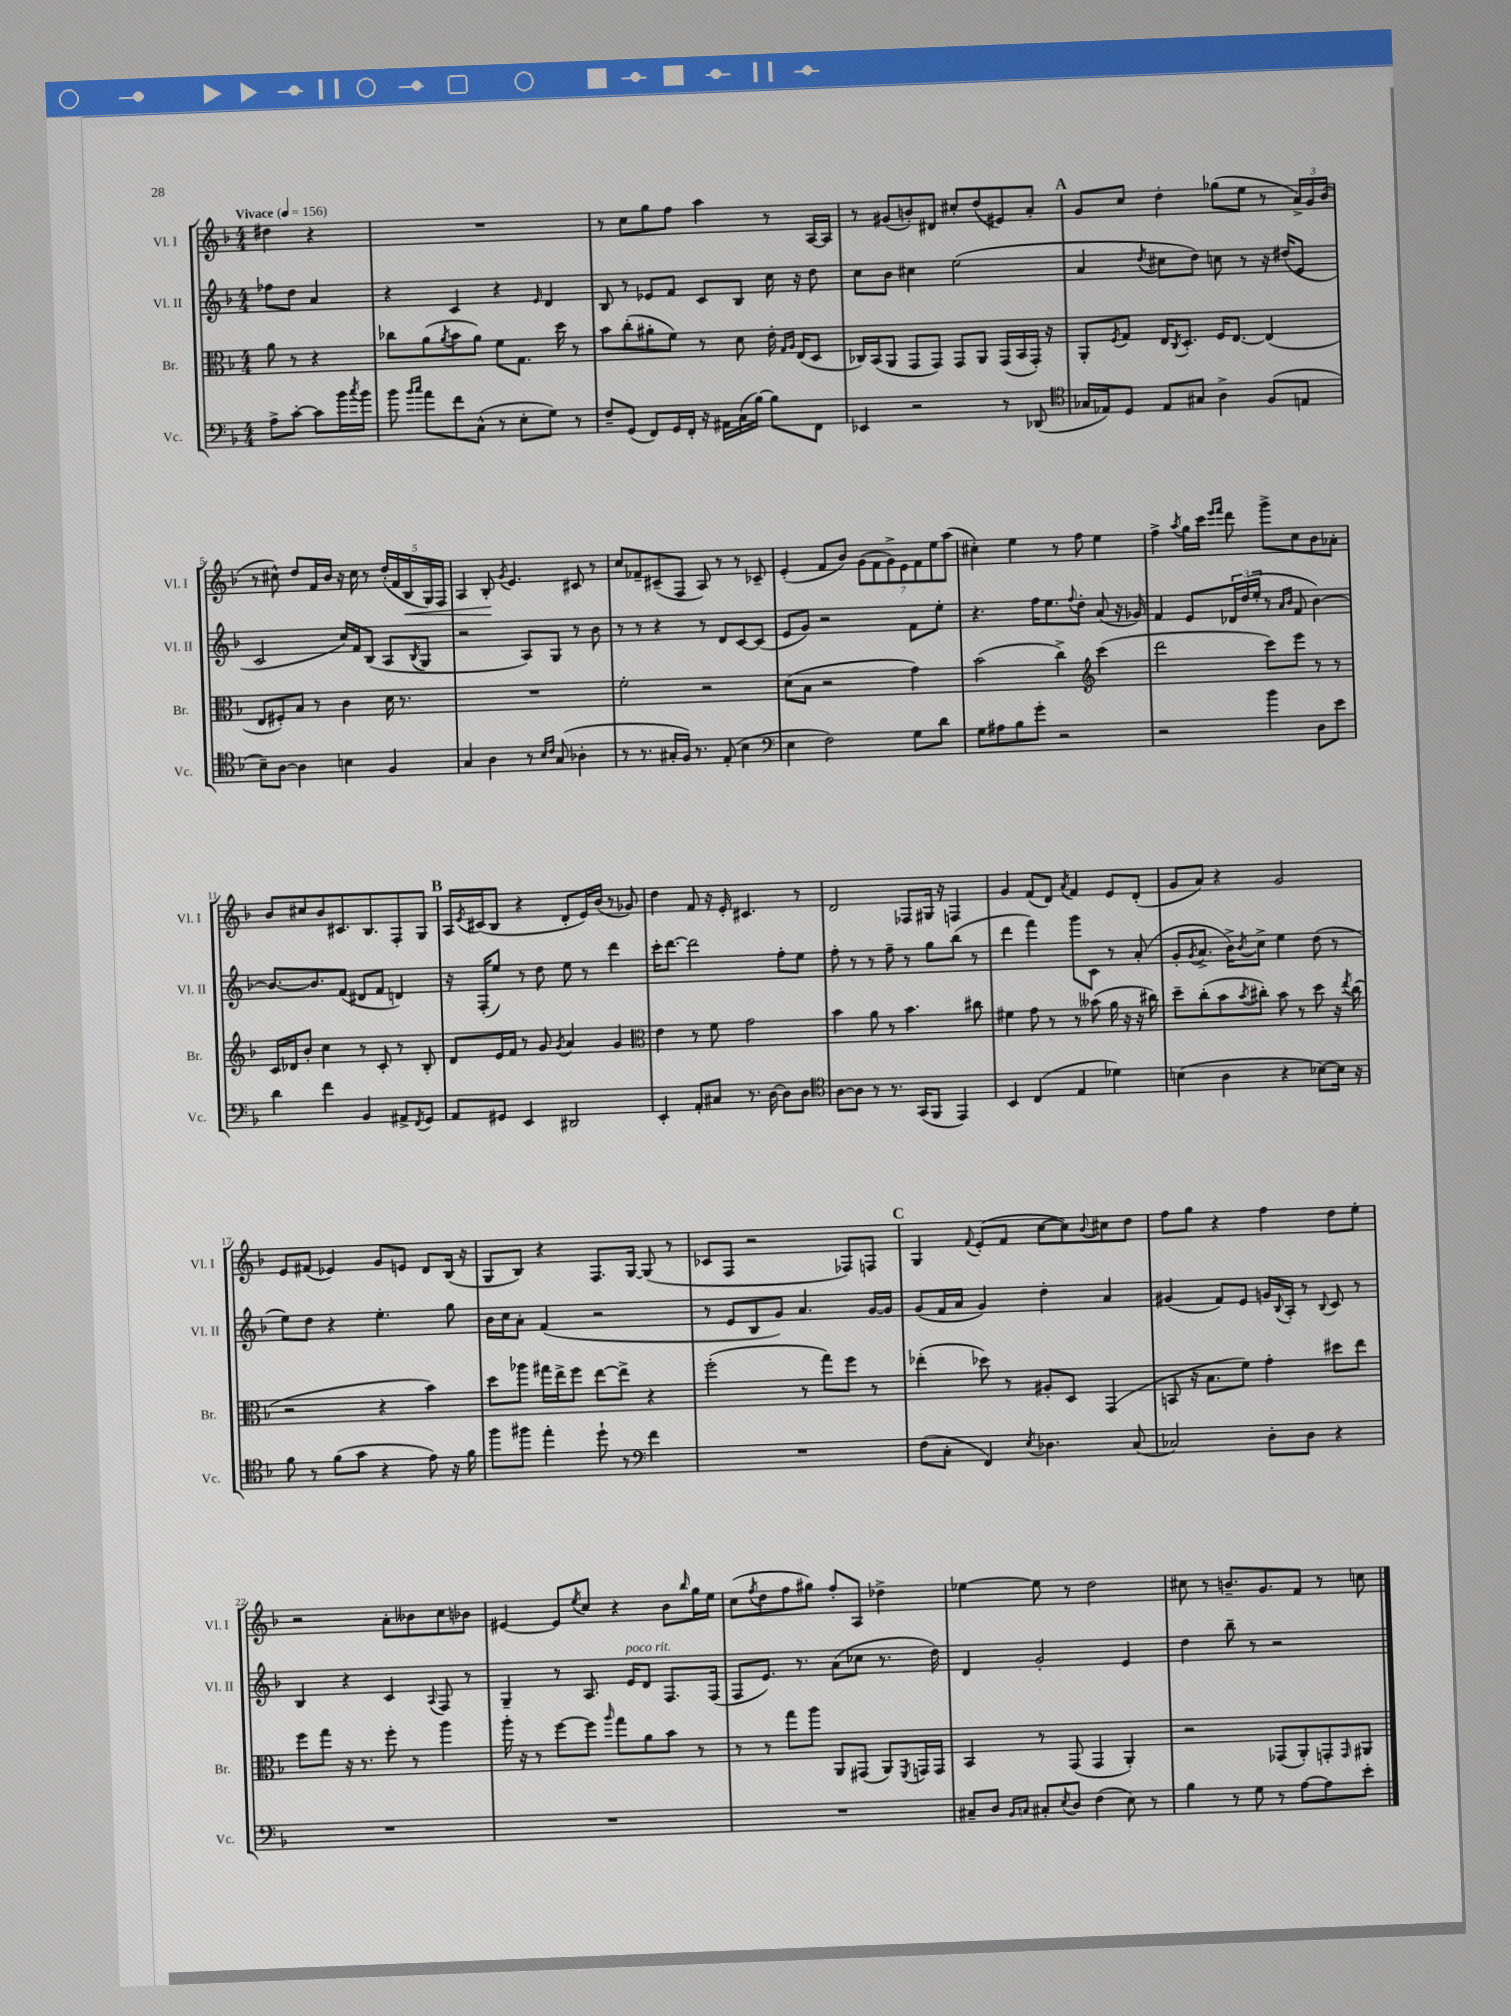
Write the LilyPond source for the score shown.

<<
\new StaffGroup <<
\new Staff = "s0" \with { instrumentName = "Vl. I" shortInstrumentName = "Vl. I" } {
    \clef treble \key f \major \numericTimeSignature \time 4/4 \partial 2 \tempo "Vivace" 4 = 156
    dis''4 r4 |
    R1 |
    r8 c''8 g''8 f''8 a''4 r8 a16~ a16 |
    r8 gis'8( b'8-.) dis'8 cis''8-. d''8( eis'8) a'8-. |
    \mark \markup { \bold "A" } g'8 c''8 d''4-. ges''8( e''8 r8 \tuplet 3/2 { a'16->) g'16 bes'16( } |
    r8 cis''8-^) d''8 f'16 bes'16 r16 cis''16 r8 \tuplet 5/4 { d''16-.( f'16 bes16\< g16) f16 } |
    a4 bes8-.\! \acciaccatura { g'8 } e'4. cis'8 r8 |
    c''8 fes'8-- cis'8--( f8 a8) r8 r8 ces'8-- |
    e'4-.( f'8 bes'8) \tuplet 7/4 { g'8( f'8 g'8->) e'8 f'8 e''8 a''8( } |
    cis''4-.) e''4 r8 f''8 e''4 |
    f''4-> \acciaccatura { a''8 } g''16 c'''16 \grace { e'''16 f'''16 } d'''8 g'''8-> c''8 bes'8 aes'8-. |
    bes'8 cis''8 bes'8 cis'8. bes8. f8-. g8 |
    \mark \markup { \bold "B" } a16 \acciaccatura { e'8 } cis'16( bes8 r4 d'8-. e'16) bes'16( r8 ges'8) |
    d''4 f'8 r16 e'16-. cis'4. r8 |
    d'2 fes8 gis16 r16 f4 |
    g'4 f'8( d'8) \acciaccatura { a'8 } f'4 e'8 d'8-.( |
    g'8 a'8) r4 g'2 |
    e'8 fis'8( ees'4) g'8 e'8 d'8 bes16( r16 |
    g8 bes8) r4 f8. g16~ g8( r8 |
    ces'8 f8 r2 fes8) f8 |
    \mark \markup { \bold "C" } g4 \appoggiatura { f'8 } e'8-.( f'8 c''8~ c''8) \appoggiatura { bes'8 } cis''8 d''8 |
    f''8 g''8 r4 f''4 d''8 e''8-. |
    r2 a'8-. beses'8 c''8 bes'8 |
    eis'4~ eis'8 \acciaccatura { e''8 } c''8 r4 bes'8 \grace { bes''16 } g''16 e''16 |
    c''8( \acciaccatura { f''8 } d''8 f''8 gis''8) f''8-. a8 des''4-> |
    ees''4~ ees''8 r8 d''2 |
    cis''8 r8 b'8.-- g'8. f'8 r8 c''8 \bar "|." |
}
\new Staff = "s1" \with { instrumentName = "Vl. II" shortInstrumentName = "Vl. II" } {
    \clef treble \key f \major \numericTimeSignature \time 4/4 \partial 2
    fes''8 d''8 a'4 |
    r4 c'4 r4 \grace { e'16 } d'4 |
    bes8 r8 ees'8 f'8 c'8 bes8 c''16 r16 d''8 |
    c''8 bes'8 cis''4 e''2( |
    \mark \markup { \bold "A" } a'4 \acciaccatura { d''8 } cis''8 d''8) c''8 r8 r16 dis''16( e'8 |
    c'2 c''16) f'16 bes8( a8 \acciaccatura { bes8 } g8 |
    r2 a8) g8 r8 bes'8 |
    r8 r8 r4 r8 d'8 c'8~ c'8( |
    e'8 g'8) r2 f'8 e''8-. |
    r4. f''16 e''8. \appoggiatura { f''8 } d''8-. a'8( r16 ges'16) |
    f'4 e'8 \tuplet 3/2 { des'16 d''16( e''16-. } r8 \grace { a'16 bes'16 } f'8 bes'4~) |
    bes'8.~ bes'8. f'8( dis'8 f'8 d'4) |
    \mark \markup { \bold "B" } r16 f16-.( e''8) r8 d''8 e''8 r8 d'''4 |
    c'''16-. d'''8.~ d'''2 f''8-. e''8 |
    f''8-. r8 r8 f''8-- r8 g''8 bes''8( r8 |
    d'''4 f'''4) g'''8 c'8 r8 a'8-.( |
    g'8-. \acciaccatura { g'8 } a'8.-> bes'16->) \acciaccatura { bes'8 } c''8-> e''4 d''8( r8 |
    e''8) d''8 r4 e''4.-. g''8 |
    bes'16 c''16 a'8-. f'4( r2 |
    r8 e'8 bes8 g'8) a'4. g'16~ g'16 |
    \mark \markup { \bold "C" } g'8( f'16 a'16 g'4) d''4-. a'4 |
    gis'4( f'8) e'8 g'16 \appoggiatura { bes8 } a16-. r8 \appoggiatura { bes8 } c'8 r8 |
    bes4 r4 c'4 \appoggiatura { a8 } f8 r8 |
    g4-- r8 a8. e'16^\markup { \italic "poco rit." } d'8 f8. f16( |
    f8 e'8.) r8. a'8( ces''8 r8. d''16) |
    d'4 g'2-. e'4 |
    d''4 bes''8-- r8 r2 \bar "|." |
}
\new Staff = "s2" \with { instrumentName = "Br." shortInstrumentName = "Br." } {
    \clef alto \key f \major \numericTimeSignature \time 4/4 \partial 2
    a'8 r8 r4 |
    ces''8 a'8( \acciaccatura { a'8 } bes'8 a'8) f'8 g8. d''16 r8 |
    bes'8 c''8-.( ais'8-. f'8) r8 d'8 e'16-. \grace { g16 a16 } e16( d8 |
    ces16) bes,16( a,8 g,8 g,8) g,8 a,8 g,16( bes,16 g,16-.) r16 |
    \mark \markup { \bold "A" } a,8-. \acciaccatura { f8 } g8 e16 \acciaccatura { c8 } d8.-. f16 e8.~ e4( |
    e8 fis8-.) bes8 r8 c'4 d'16 r8. |
    R1 |
    f'2-. r2 |
    d'8( bes8 r2 g'4) |
    bes'2( c''4->) \clef treble c'''4( |
    d'''2 c'''8) e'''8 r8 r8 |
    c'16 des'16 bes'8-. c''4 r8 c'8-. r8 bes8-. |
    \mark \markup { \bold "B" } d'8 e'16 f'16 r8 g'8 \acciaccatura { g'8 } a'4 g'4 |
    \clef alto e'4 r8 f'8 g'2 |
    bes'4 a'8 r8 bes'4. cis''8 |
    fis'4 g'8 r8 r8 beses'8( a'16 r16 r16 cis''16) |
    d''8-- c''8-.( bes'8 \acciaccatura { bes'8 } cis''8-.) bes'8 r8 d''8 r16 \acciaccatura { e''8 } cis''16( |
    r2 r4 bes'4) |
    d''8 aes''8 gis''16 e''16-> f''8 e''8~ e''8-> r4 |
    f''2-.( r8 g''8) f''8 r8 |
    \mark \markup { \bold "C" } ees''4-.( des''8) r8 ais8-. d8 g,4( |
    b,8 r16 bes8. f'8) g'4-. dis''8 e''8 |
    f''8 g''8 r16 r8. f''8-. r8 a''4 |
    a''16-. r16 r8 f''8~ f''8 \grace { a''16 } g''8 a'8 bes'8 r8 |
    r8 r8 g''8 a''8 a,8 gis,8( a,8) \acciaccatura { f,8 } g,16 g,16 |
    bes,4 r8 g,8( g,4 a,4-.) |
    r2 ges,8( a,8-.) g,8-. \grace { g,16 } ais,8 \bar "|." |
}
\new Staff = "s3" \with { instrumentName = "Vc." shortInstrumentName = "Vc." } {
    \clef bass \key f \major \numericTimeSignature \time 4/4 \partial 2
    a8-> c'8~-. c'8 bes'16 \acciaccatura { c''8 } bes'16 |
    bes'8 \grace { bes'16 c''16 } a'8 f'8 c8-^( r8 e8-. g8) r8 |
    f8-- g,8( f,8) g,16 f,16-. r16 ais,16 c16( bes16~) bes8 f,8 |
    ees,4 r2 r8 des,8( |
    \mark \markup { \bold "A" } \clef tenor ges16 ees16) d8 ees8 gis8 a4-> f8( e8 |
    bes8--) a8~ a4 b4 f4 |
    g4 a4 r8 \grace { bes16 c'16 } g8( aes4-. |
    r8 r8. gis16-. f16) r8. e8-.( bes4 |
    \clef bass e4 f2) g8 d'8 |
    g8 ais8 bes8 g'8-. r2 |
    r2 bes'4 d8 e'8 |
    d'4 f'4 bes,4 ais,8-> \acciaccatura { f,8 } g,8 |
    \mark \markup { \bold "B" } a,8 gis,8 e,4 dis,2 |
    e,4-. a,8-. cis8 r8. d16~ d8 d8 |
    \clef tenor a8~ a8 r8 r8. g,16( f,8 e,4) |
    bes,4 c4( e4 des'4) |
    b4( a4 r4 bes8~) bes16 r16 |
    f'8 r8 f'8( g'8 r4 e'8) r16 f'16 |
    f''8 fis''8 e''4-. d''8-! r8 \clef bass f'4 |
    R1 |
    \mark \markup { \bold "C" } f8( c8-. f,4) \acciaccatura { e8 } des4. c8( |
    ces2) d8-. d8 r4 |
    R1 |
    R1 |
    R1 |
    cis8-- d8 \grace { bes,16 c16 } cis8-. \acciaccatura { e8 } d8 f4( e8) r8 |
    bes4 r8 g8 r8 a8~ a8 e'8-. \bar "|." |
}
>>
>>
